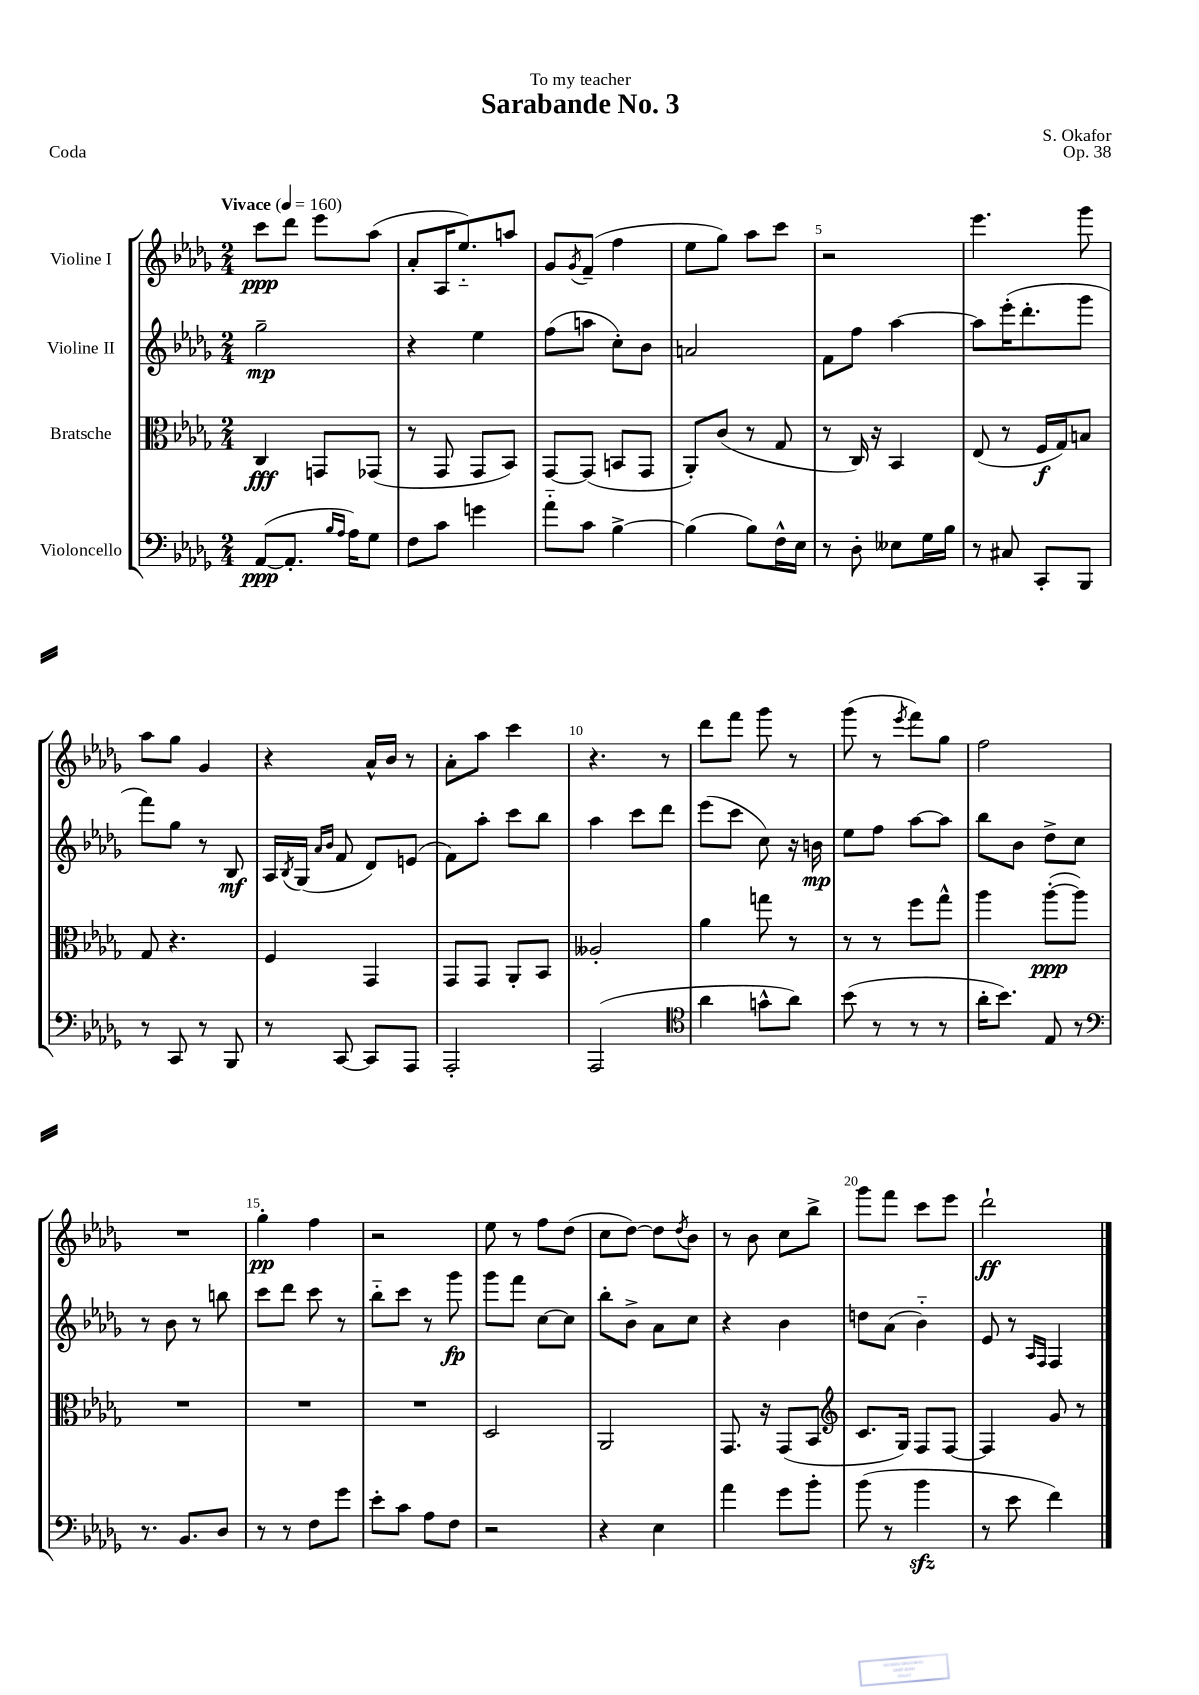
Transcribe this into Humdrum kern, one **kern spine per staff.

**kern	**kern	**kern	**kern
*staff4	*staff3	*staff2	*staff1
*clefF4	*clefC3	*clefG2	*clefG2
*k[b-e-a-d-g-]	*k[b-e-a-d-g-]	*k[b-e-a-d-g-]	*k[b-e-a-d-g-]
*M2/4	*M2/4	*M2/4	*M2/4
*MM160	*MM160	*MM160	*MM160
([8AA-/L	4C/	2gg-~\	8ccc\L
8.AA-'/]J	.	.	8ddd-\J
.	8GG/L	.	8eee-\L
16qqB-/LL	.	.	.
16qqA-/JJ	.	.	.
16A-\LK)	.	.	.
8G-\J	(8GG-/J	.	(8aa-\J
=	=	=	=
8F\L	8r	4r	8a-'/L
8c\J	8GG-/	.	16A-/K
.	.	.	8.ee-'~/)
4g\	8GG-/L	4ee-\	.
.	8BB-/J)	.	8aa/J
=	=	=	=
8a-'~\L	[8GG-/L	(8ff\L	8g-/L
.	.	.	8qg-/
8c\J	(8GG-/]J	8aa\J	(8f~/J
[4B-^\	8BB/L	8cc'\L)	4ff\
.	8GG-/J	8b-\J	.
=	=	=	=
(4B-\]	8AA-'/L)	2a/	8ee-\L
.	(8c/J	.	8gg-\J)
8B-\L)	8r	.	8aa-\L
16F^^\L	8G-/	.	8ccc\J
16E-\JJ	.	.	.
=	=	=	=
8r	8r	8f\L	2r
8D-'\	16C/)	8ff\J	.
.	16r	.	.
8E--\L	4BB-/	[4aa-\	.
16G-\L	.	.	.
16B-\JJ	.	.	.
=	=	=	=
8r	(8E-/	8aa-\]L	4.eee-\
8C#/	8r	(16eee-'\K	.
.	.	8.ddd-'\	.
8CC'/L	16F/LL	.	.
.	16G-/J)	.	.
8BBB-/J	8B/J	8ggg-\J	8ggg-\
=	=	=	=
8r	8G-/	8fff\L)	8aa-\L
8CC/	4.r	8gg-\J	8gg-\J
8r	.	8r	4g-/
8BBB-/	.	8B-/	.
=	=	=	=
8r	4F/	16A-/LL	4r
.	.	8qB-/	.
.	.	(16G-/JJ	.
.	.	16qqa-/LL	.
.	.	16qqb-/JJ	.
[8CC/	.	8f/	.
8CC/]L	4GG-/	8d-/L)	16a-^^/LL
.	.	.	16b-/JJ
8AAA-/J	.	(8e/J	8r
=	=	=	=
2AAA-'/	8GG-/L	8f\L)	8a-'\L
.	8GG-/J	8aa-'\J	8aa-\J
.	8AA-'/L	8ccc\L	4ccc\
.	8BB-/J	8bb-\J	.
=	=	=	=
(2AAA-/	2A--'/	4aa-\	4.r
.	.	8ccc\L	.
.	.	8ddd-\J	8r
=	=	=	=
*clefC4	*	*	*
4a-\	4a-\	(8eee-\L	8ddd-\L
.	.	8ccc\J	8fff\J
8g^^\L	8gg\	8cc\)	8ggg-\
8a-\J)	8r	16r	8r
.	.	16b\	.
=	=	=	=
(8b-\	8r	8ee-\L	(8ggg-\
8r	8r	8ff\J	8r
.	.	.	8qeee-/
8r	8ff\L	[8aa-\L	8fff\L)
8r	8gg-^^\J	8aa-\]J	8gg-\J
=	=	=	=
16a-'\LK	4aa-\	8bb-\L	2ff\
8.b-\J)	.	.	.
.	.	8b-\J	.
8E-/	([8aa-'\L	8dd-^\L	.
8r	8aa-\]J)	8cc\J	.
=	=	=	=
*clefF4	*	*	*
8.r	2r	8r	2r
.	.	8b-\	.
8.BB-/L	.	.	.
.	.	8r	.
8D-/J	.	8bb\	.
=	=	=	=
8r	2r	8ccc\L	4gg-'\
8r	.	8ddd-\J	.
8F\L	.	8ccc\	4ff\
8g-\J	.	8r	.
=	=	=	=
8e-'\L	2r	8bb-'~\L	2r
8c\J	.	8ccc\J	.
8A-\L	.	8r	.
8F\J	.	8ggg-\	.
=	=	=	=
2r	2D-/	8ggg-\L	8ee-\
.	.	8fff\J	8r
.	.	[8cc\L	8ff\L
.	.	8cc\]J	(8dd-\J
=	=	=	=
4r	2AA-/	8bb-'\L	8cc\L
.	.	8b-^\J	[8dd-\J)
4E-\	.	8a-\L	8dd-\]L
.	.	.	8qdd-/
.	.	8cc\J	8b-\J
=	=	=	=
4a-\	8.GG-/	4r	8r
.	.	.	8b-\
.	16r	.	.
8g-\L	(8GG-/L	4b-\	8cc\L
8b-'\J	8BB-/J	.	8bb-^\J
=	=	=	=
*	*clefG2	*	*
(8b-\	8.c/L	8dd\L	8ggg-\L
8r	.	(8a-\J	8fff\J
.	16G-/Jk)	.	.
4b-\	8F/L	4b-'~\)	8ccc\L
.	[8F/J	.	8eee-\J
=	=	=	=
8r	4F/]	8e-/	2ddd-`\
8e-\	.	8r	.
.	.	16qqA-/LL	.
.	.	16qqF/JJ	.
4f\)	8g-/	4F/	.
.	8r	.	.
==	==	==	==
*-	*-	*-	*-
